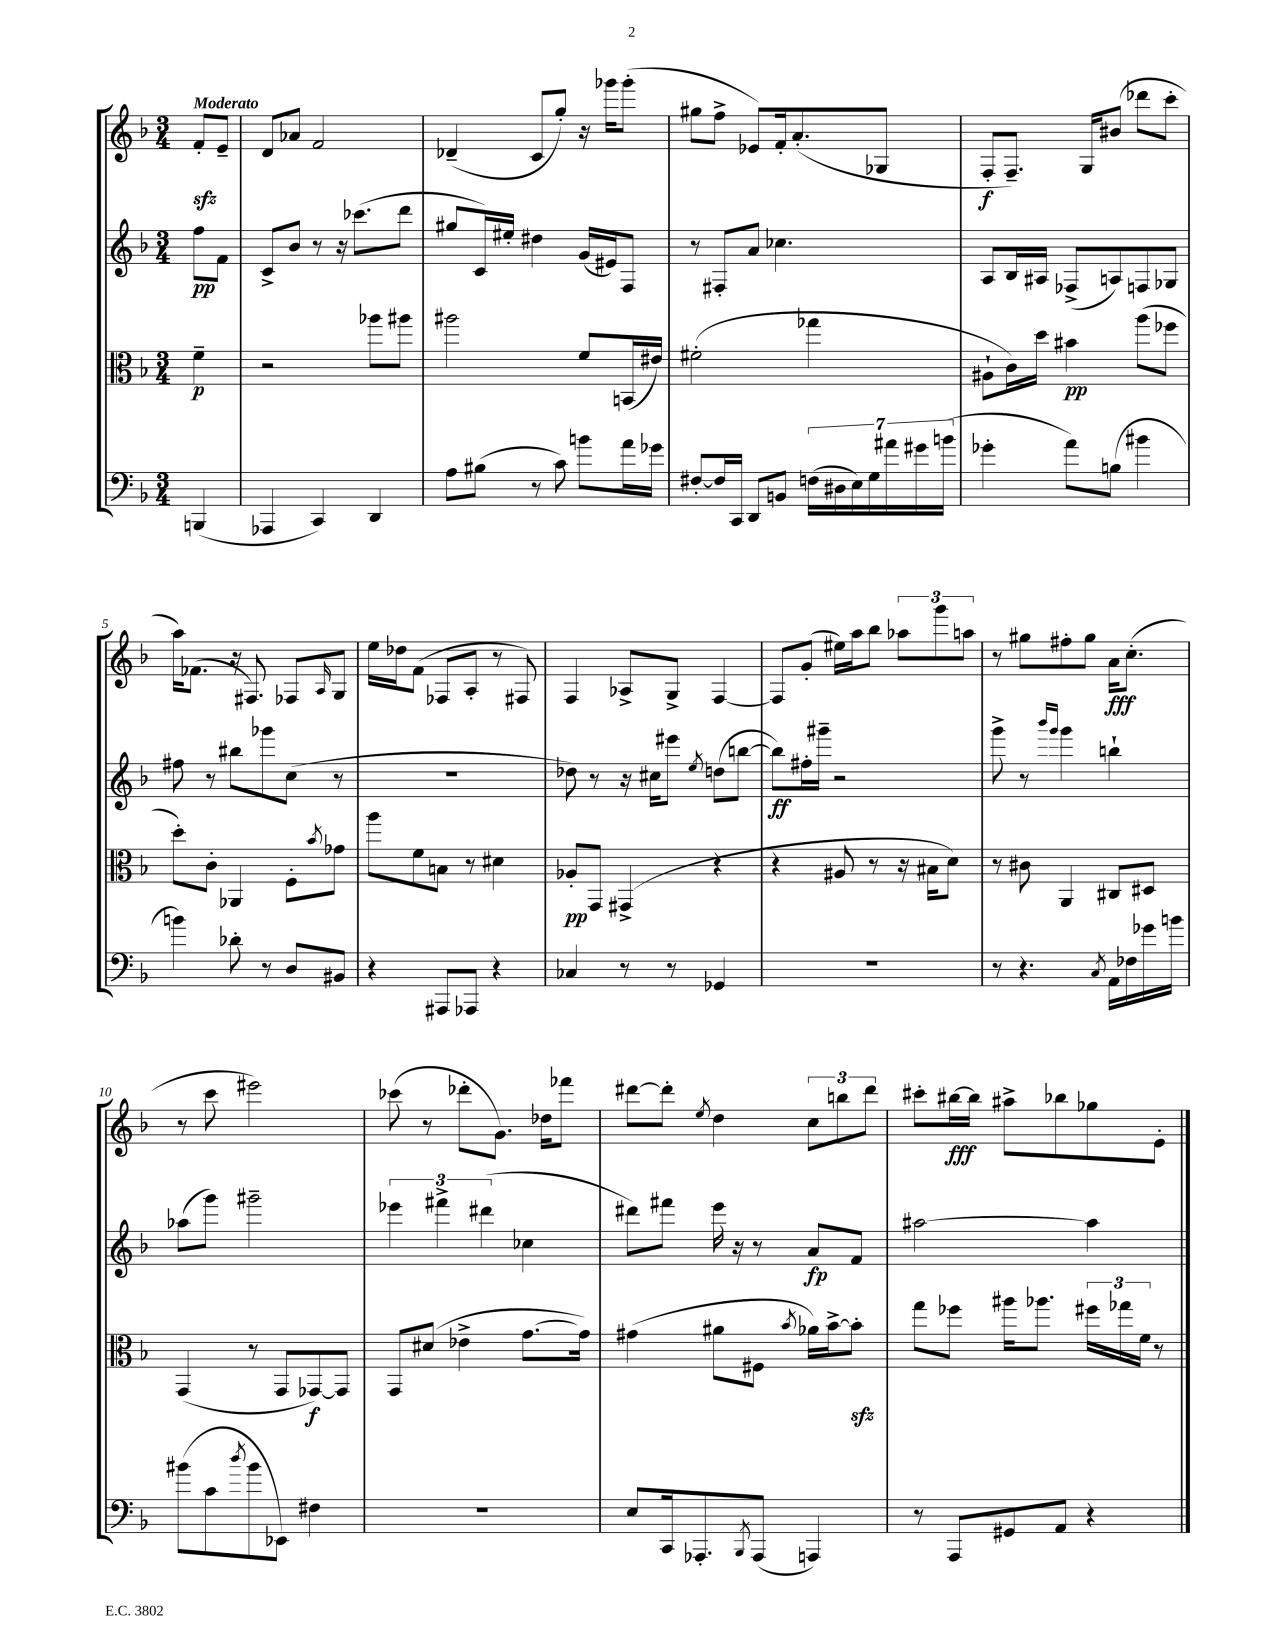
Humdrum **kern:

**kern	**kern	**kern	**kern
*staff4	*staff3	*staff2	*staff1
*clefF4	*clefC3	*clefG2	*clefG2
*k[b-]	*k[b-]	*k[b-]	*k[b-]
*M3/4	*M3/4	*M3/4	*M3/4
(4BBB/	4f~\	8ff\L	8f'/L
.	.	8f\J	8e~/J
=	=	=	=
4AAA-/	2r	8c^/L	8d/L
.	.	8b-/J	8a-/J
4CC/)	.	8r	2f/
.	.	16r	.
.	.	(8.ccc-\L	.
4DD/	8aa-\L	.	.
.	8aa#\J	8ddd\J	.
=	=	=	=
8A\L	2aa#\	8gg#/L	(4d-~/
(8B#\J	.	16c/L)	.
.	.	16ee#'/JJ	.
8r	.	4dd#\	8c/L
8c\)	.	.	8gg'/J)
8b\L	8f/L	(16g/LL	16r
.	.	16e#/J)	16ggg-\LK
16a\L	(16BB/L	8F/J	(8ggg-'\J
16g-\JJ	16e#/JJ)	.	.
=	=	=	=
[8F#'/L	(2f#'\	8r	8gg#\L
16F#/]L	.	8F#'/L	8ff^\J
16CC/JJ	.	.	.
8DD/L	.	8a/J	8e-/L)
8BB/J	.	4.cc-\	16f'/k
.	.	.	(8.a'/
(28F\LL	4gg-\	.	.
28D#\	.	.	.
28E\)	.	.	.
28G\	.	.	.
.	.	.	8G-/J
28a#\	.	.	.
28g#\	.	.	.
(28b\JJ	.	.	.
=	=	=	=
4g-'\	8A#`\L	8A/L	8F'/L
.	16c\L)	16B-/L	8.F~/J)
.	16dd\JJ	16A#/JJ	.
8a\L)	4b#\	(8F-^/L	.
.	.	.	16G/LK
(8B\J	.	8A/)	(8b#/J
4b#\	(8aa\L	8F/	8ddd-\L
.	8ff-\J	8G-/J	8ccc'\J
=	=	=	=
4b\)	8dd'\L)	8ff#\	16aa\LK)
.	.	.	(8.f-\J
.	8c'\J	8r	.
8d-'\	4AA-/	8bb#\L	16r
.	.	.	8.F#/)
8r	.	8ggg-\	.
8D/L	8F'\L	(8cc\J	8F-/L
.	8qb-/	.	16qqA/
8BB#/J	8g-\J	8r	8G/J
=	=	=	=
4r	8aa\L	2.r	16ee\LL
.	.	.	16dd-\J
.	8f\	.	(8f\J
8AAA#/L	8B\J	.	8F-/L
8AAA-/J	8r	.	8A'/J
4r	4d#\	.	8r
.	.	.	8F#/)
=	=	=	=
4C-/	8A-'/L	8dd-\)	4F/
.	8GG/J	8r	.
8r	(4GG#^/	16r	8A-^/L
.	.	16cc#\LK	.
8r	.	8eee#\J	8G^/J
.	.	8qee/	.
4GG-/	4r	(8dd\L	[4F/
.	.	[8bb\J	.
=	=	=	=
2.r	4r	8bb\]L)	8F/]L
.	.	16ff#'\L	(8g'/J
.	.	16ggg#~\JJ	.
.	8A#/	2r	16ee#\LL)
.	.	.	16aa\J
.	8r	.	8bb-\J
.	16r	.	12aa-\L
.	16B#\LK	.	.
.	.	.	12ggg\
.	8d\J)	.	.
.	.	.	12aa\J
=	=	=	=
8r	8r	8ggg^\	8r
4.r	8c#\	8r	8gg#\L
.	.	16qqbbb-/LL	.
.	.	16qqggg/JJ	.
.	4AA/	4ggg\	8ff#'\
.	.	.	8gg#\J
8qC/	.	.	.
16AA\LL	8C#/L	4bb`\	16a\LK
16F-\	.	.	(8.cc'\J
16g-\	8D#/J	.	.
16b\JJ	.	.	.
=	=	=	=
(8b#\L	(4GG/	(8aa-\L	8r
8c\	.	8ggg\J)	8ccc\
8qdd/	.	.	.
8b#\	8r	2ggg#~\	2eee#\)
8EE-\J)	8GG/L	.	.
4F#\	[8GG-/)	.	.
.	8GG-/]J	.	.
=	=	=	=
2.r	8GG/L	6eee-\	(8ccc-\
.	(8d#/J	.	8r
.	.	6fff#^\	.
.	4e-^\	.	8ddd-'\L
.	.	(6ddd#\	.
.	.	.	8.g\J)
.	[8.g\L	4cc-\	.
.	.	.	16dd-\LK
.	.	.	8fff-\J
.	16g\]Jk)	.	.
=	=	=	=
8E/L	(4g#\	8ddd#\L)	[8ddd#\L
16CC/k	.	8fff#\J	8ddd#'\]J
8.AAA-'/	.	.	.
.	.	.	8qee/
.	8a#\L	16eee\	4dd\
.	.	16r	.
8qBBB-/	.	.	.
(8AAA-/J	8F#\J	8r	.
.	8qb-/	.	.
4AAA/)	16a-\LL)	8a/L	12cc\L
.	[16b-^\J	.	.
.	.	.	12bb\
.	8b-'\]J	8f/J	.
.	.	.	12ddd#\J
=	=	=	=
8r	8gg\L	[2aa#\	8ccc#'\L
8AAA/L	8ff-\J	.	[16bb#\L
.	.	.	16bb#\]JJ
8GG#/	16aa#\LK	.	8aa#^\L
.	8.aa-\J	.	.
8AA/J	.	.	8bb-\
4r	24ff#\LL	4aa#\]	8gg-\
.	24gg-\	.	.
.	24f\JJ	.	.
.	8r	.	8e'\J
==	==	==	==
*-	*-	*-	*-
